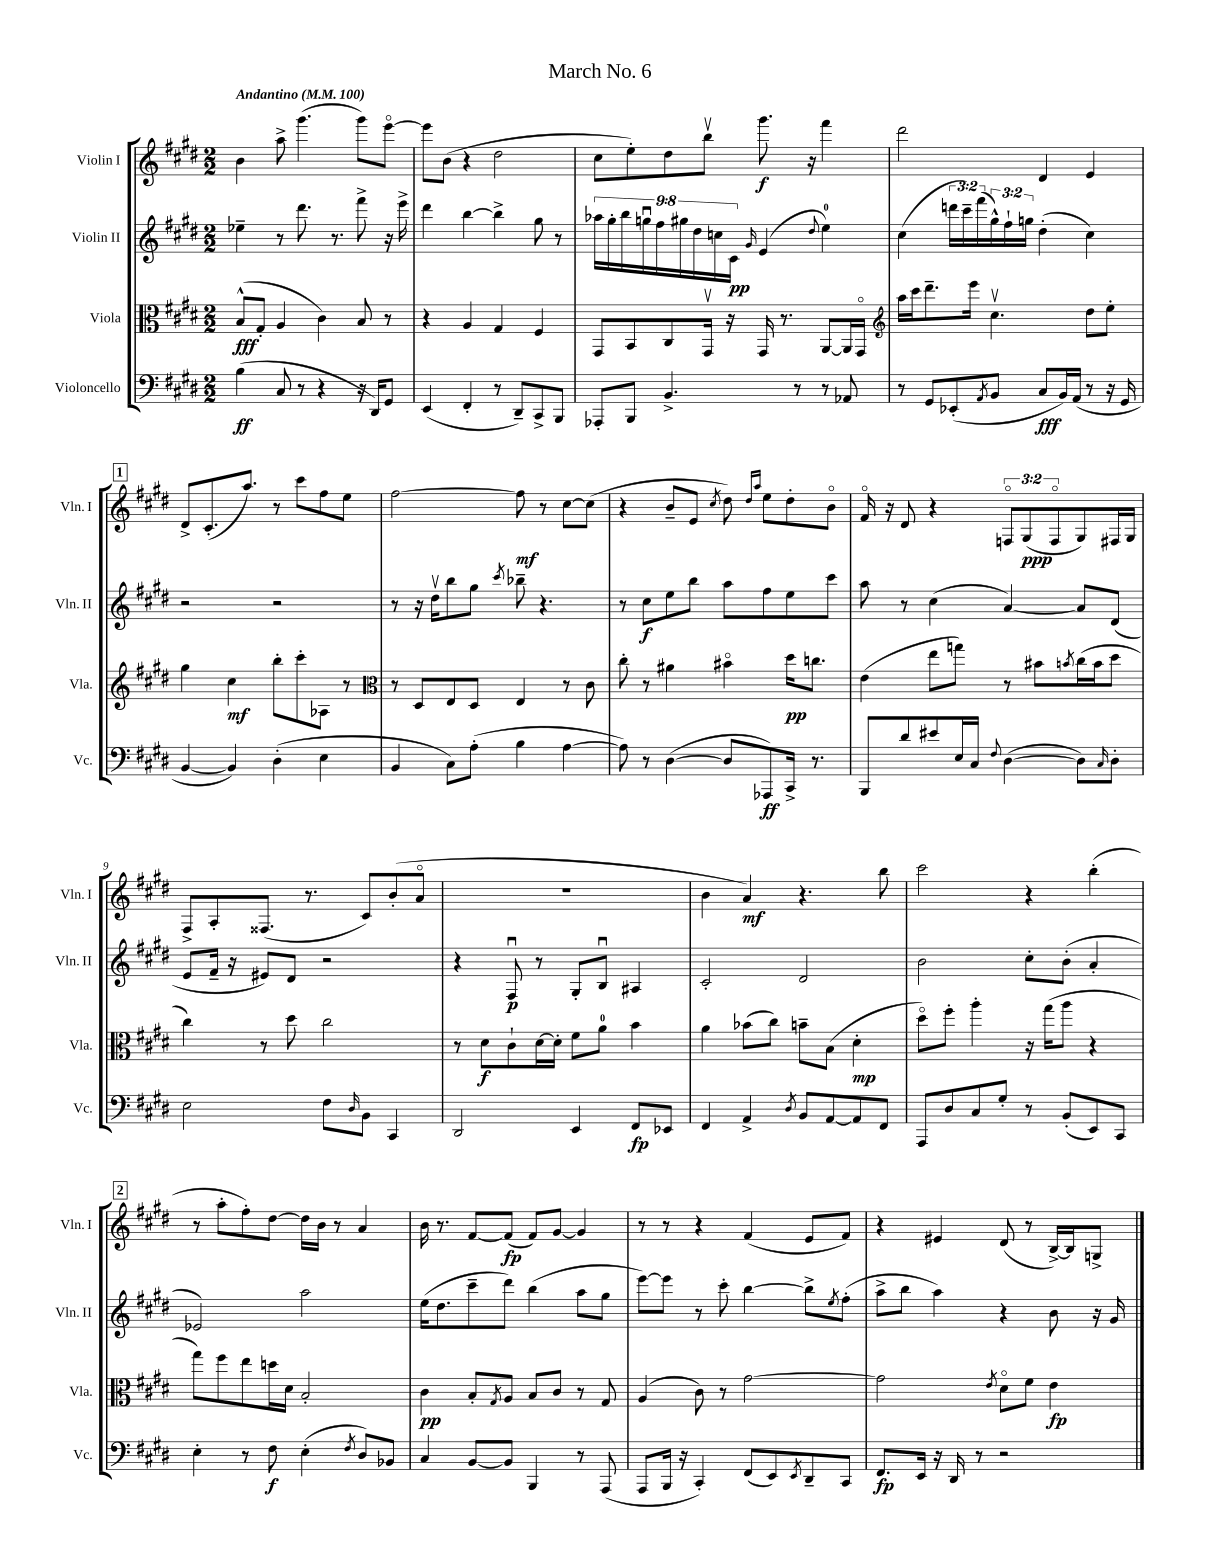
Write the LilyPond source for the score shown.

\header { title = "March No. 6" }
<<
\new StaffGroup <<
\new Staff = "s0" \with { instrumentName = "Violin I" shortInstrumentName = "Vln. I" } {
    \clef treble \key e \major \numericTimeSignature \time 2/2 \override Staff.TupletNumber.text = #tuplet-number::calc-fraction-text \tempo "Andantino" 4 = 100
    b'4 a''8-> gis'''4.( gis'''8) e'''8~\flageolet |
    e'''8 b'8( r4 dis''2 |
    cis''8 e''8-.) dis''8 b''8\upbow gis'''8.\f r16 fis'''4 |
    dis'''2 dis'4 e'4 |
    \mark \markup { \box "1" } dis'8-> cis'8.-.( a''8.) r8 cis'''8 fis''8 e''8 |
    fis''2~ fis''8\mf r8 cis''8~ cis''8( |
    r4 b'8-- e'8 \acciaccatura { cis''8 } dis''8) \grace { dis''16 a''16 } e''8 dis''8-. b'8\flageolet |
    fis'16\flageolet r16 dis'8 r4 \tuplet 3/2 { f8\flageolet gis8\ppp( f8\flageolet } gis8) fis16 gis16 |
    fis8-> a8-. fisis8.( r8. cis'8) b'8-.( a'8\flageolet |
    R1 |
    b'4 a'4\mf) r4. b''8 |
    cis'''2 r4 b''4-.( |
    \mark \markup { \box "2" } r8 a''8-. fis''8-.) dis''8~ dis''16 b'16 r8 a'4 |
    b'16 r8. fis'8~ fis'8\fp( fis'8) gis'8~ gis'4 |
    r8 r8 r4 fis'4( e'8 fis'8) |
    r4 eis'4 dis'8( r8 b16~->) b16 g8-> \bar "|." |
}
\new Staff = "s1" \with { instrumentName = "Violin II" shortInstrumentName = "Vln. II" } {
    \clef treble \key e \major \numericTimeSignature \time 2/2 \override Staff.TupletNumber.text = #tuplet-number::calc-fraction-text
    ees''4-- r8 dis'''8. r8. fis'''8-> r16 e'''16-> |
    dis'''4 b''4~ b''4-> gis''8 r8 |
    \tuplet 9/8 { aes''16 gis''16-. b''16 g''16\downbow fis''16 gis''16 dis''16 c''16 cis'16\pp } \grace { gis'16 } e'4( \appoggiatura { dis''8 } e''4-0) |
    cis''4( \tuplet 3/2 { d'''16 cis'''16--) fis'''16( } \tuplet 3/2 { gis''16-^) fis''16-! g''16 } dis''4-.( cis''4) |
    \mark \markup { \box "1" } r2 r2 |
    r8 r16 dis''16\upbow b''8 gis''8 \acciaccatura { cis'''8 } bes''8-- r4. |
    r8 cis''8\f e''8 b''8 a''8 fis''8 e''8 cis'''8 |
    a''8 r8 cis''4( a'4~) a'8 dis'8( |
    e'8 fis'16-- r16 eis'8) dis'8 r2 |
    r4 fis8\downbow\p r8 gis8-. b8\downbow ais4 |
    cis'2-. dis'2 |
    b'2 cis''8-. b'8-.( a'4-. |
    \mark \markup { \box "2" } ees'2) a''2 |
    e''16( dis''8. cis'''8-- dis'''8) b''4( a''8 gis''8 |
    e'''8~) e'''8 r8 cis'''8-. b''4~ b''8-> \acciaccatura { e''8 } fis''8-.( |
    a''8-> b''8 a''4) r4 b'8 r16 gis'16 \bar "|." |
}
\new Staff = "s2" \with { instrumentName = "Viola" shortInstrumentName = "Vla." } {
    \clef alto \key e \major \numericTimeSignature \time 2/2
    b8-^\fff( gis8-. a4 cis'4) b8 r8 |
    r4 a4 gis4 fis4 |
    gis,8 b,8 cis8 gis,16\upbow r16 gis,16 r8. a,8~ a,16 gis,16\flageolet |
    \clef treble a''16 cis'''16 dis'''8.-- e'''16 cis''4.\upbow dis''8 e''8-. |
    \mark \markup { \box "1" } gis''4 cis''4\mf b''8-. cis'''8-. aes8 r8 |
    \clef alto r8 dis8 e8 dis8 e4 r8 cis'8 |
    cis''8-. r8 ais'4 bis'4\flageolet dis''16\pp c''8. |
    e'4( e''8 g''8) r8 bis'8 \acciaccatura { b'8 } cis''16( b'16 dis''8 |
    cis''4) r8 dis''8 cis''2 |
    r8 dis'8\f cis'8-! dis'16~ dis'16-. fis'8 a'8-0 b'4 |
    a'4 bes'8( cis''8) b'8-- b8( dis'4-.\mp |
    dis''8\flageolet) fis''8-. a''4-. r16 gis''16( a''8 r4 |
    \mark \markup { \box "2" } gis''8) fis''8 e''8 d''16 dis'16 b2-. |
    cis'4\pp b8-. \acciaccatura { gis8 } a8 b8 cis'8 r8 gis8 |
    a4( cis'8) r8 gis'2~ |
    gis'2 \acciaccatura { e'8 } dis'8\flageolet fis'8 e'4\fp \bar "|." |
}
\new Staff = "s3" \with { instrumentName = "Violoncello" shortInstrumentName = "Vc." } {
    \clef bass \key e \major \numericTimeSignature \time 2/2
    b4\ff( cis8 r8 r4 r16 dis,16) gis,8 |
    e,4( fis,4-. r8 dis,8--) cis,8-> b,,8 |
    aes,,8-. b,,8 b,4.-> r8 r8 aes,8 |
    r8 gis,8 ees,8-.( \acciaccatura { a,8 } b,8 cis8\fff b,16) a,16( r8 r16 gis,16 |
    \mark \markup { \box "1" } b,4~ b,4) dis4-.( e4 |
    b,4 cis8) a8-.( b4 a4~ |
    a8) r8 dis4~( dis8 aes,,8\ff) cis,16-> r8. |
    b,,8 dis'8 eis'8 e16 cis16 \appoggiatura { fis8 } dis4~( dis8) \grace { cis16 } dis8-. |
    e2 fis8 \grace { dis16 } b,8 cis,4 |
    dis,2 e,4 fis,8\fp ees,8 |
    fis,4 a,4-> \acciaccatura { dis8 } b,8 a,8~ a,8 fis,8 |
    a,,8 dis8 cis8 gis8-. r8 b,8-.( e,8) cis,8 |
    \mark \markup { \box "2" } e4-. r8 fis8\f e4-.( \acciaccatura { fis8 } dis8) bes,8 |
    cis4 b,8~ b,8 b,,4 r8 a,,8( |
    a,,8 b,,16 r16 cis,4-.) fis,8( e,8) \acciaccatura { e,8 } dis,8-- cis,8 |
    fis,8.\fp e,16 r16 dis,16 r8 r2 \bar "|." |
}
>>
>>
